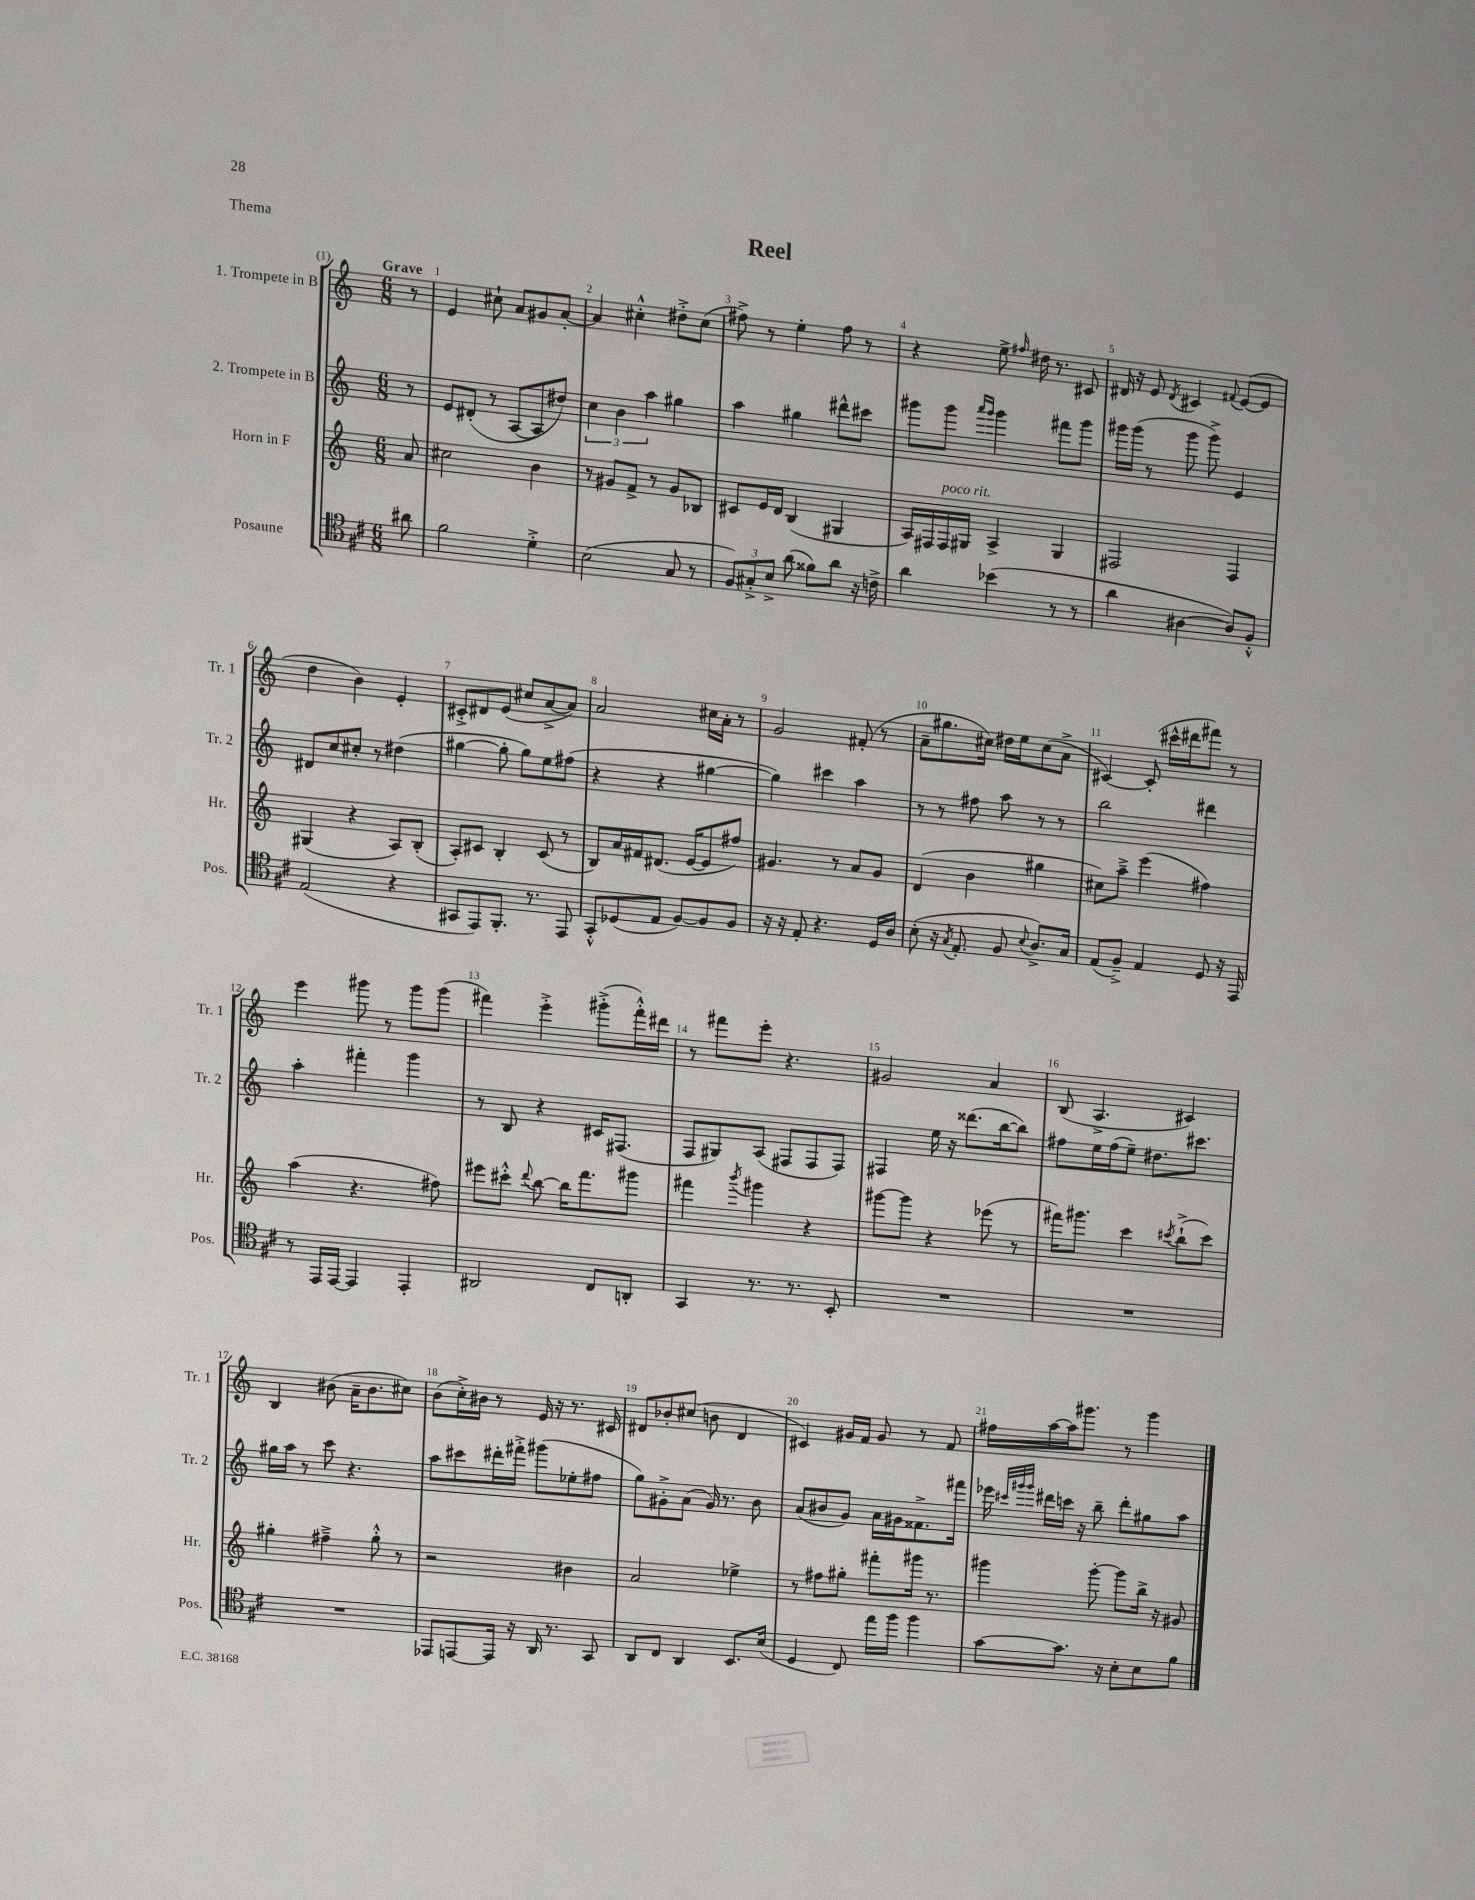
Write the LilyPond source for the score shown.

\header { title = "Reel" piece = "Thema" }
<<
\new StaffGroup <<
\new Staff = "s0" \with { instrumentName = "1. Trompete in B" shortInstrumentName = "Tr. 1" } {
    \clef treble \key c \major \numericTimeSignature \time 6/8 \partial 8 \tempo "Grave"
    \autoBeamOff r8 |
    e'4 cis''8-! a'8[ gis'8 a'8]~-. |
    a'4 cis''4-.-^ dis''8[-.-> cis''8]( |
    fis''8->) r8 e''4-. fis''8 r8 |
    r4 e''8-> \grace { fis''16 } dis''16 r8. cis'8 |
    dis'16 r16 e'8 \acciaccatura { dis'8 } cis'4 \appoggiatura { fis'8 } e'8[~( e'8] |
    d''4 b'4) e'4-. |
    cis'8[-.-> dis'8 e'8]( cis''8[ a'8~-> a'8]) |
    a'2 cis''16[ a'16]-. r8 |
    g'2 fis'8-.( r8 |
    a'8[-- gis''8. cis''16]) dis''16[ e''16 cis''8( a'8]-> |
    cis'4~) cis'8-.( cis'''16[-^ dis'''16 fis'''8]) r8 |
    e'''4 gis'''8 r8 gis'''8[ gis'''8]( |
    fis'''4) e'''4-.-> gis'''8[-.->( fis'''16-.-^) dis'''16] |
    r8 fis'''8[ e'''8]-. r4. |
    gis'2 a'4 |
    b8( a4.-> cis'4) |
    b4 bis'8( a'16[-- bis'8. cis''8]) |
    b'8[( c''16-.->) bis'16] r8 e'16 r16 r8. cis'16 |
    dis'8[ bes'8-. cis''8]( b'8 dis'4 |
    cis'4) gis'16[ f'16] gis'8 r8 f'8 |
    fis''16[ a''16~ a''16 gis'''8.] r8 gis'''4 \bar "|." |
}
\new Staff = "s1" \with { instrumentName = "2. Trompete in B" shortInstrumentName = "Tr. 2" } {
    \clef treble \key c \major \numericTimeSignature \time 6/8 \partial 8
    \autoBeamOff r8 |
    e'8[ dis'8]-.( r8 a8[~ a8 dis''8]) |
    \tuplet 3/2 { c''4 b'4 a''4 } gis''4 |
    a''4 gis''4 dis'''8[-^ cis'''8] |
    gis'''8[ gis'''8] \grace { a'''16[ gis'''16] } gis'''4 fis'''8[ gis'''8] |
    gis'''16[ gis'''16]( r8 gis'''8 gis'''8->) e'4 |
    dis'8[ c''8 cis''8]-. r8 dis''4( |
    gis''4~ gis''8-. gis''8[) e''8 fis''8]( |
    r4 r4 gis''4~ |
    gis''4) cis'''4 a''4 |
    r8 r8 fis''8 a''8 r8 r8 |
    b''2 dis'''4 |
    a''4-. fis'''4-. g'''4 |
    r8 b8 r4 cis'16[ fis8.]( |
    f8[ gis8) a8]( fis8[ fis8 fis8]) |
    fis4 e''16 r16 disis'''8.[( b''16~ b''8]) |
    fis''8[ e''16 fis''16( e''8]--) dis''8.[ cis'''8.] |
    gis''16[ a''16] r8 c'''8 r4. |
    a''8[ cis'''8 dis'''16-. fis'''16]-.-> gis'''8[( ees''8-. fis''8] |
    g''8[) gis'8-.-> a'8]( gis'16) r8. b'8 |
    a'8[( bis'8 g'8]) a'16[ gis'16 fisis'8.-> fis'''16] |
    ees'''16 \grace { cis'''32[ gis'''32 gis'''32] } dis'''16[ c'''16] r16 b''8-- dis'''8[-. gis''8 a''8] \bar "|." |
}
\new Staff = "s2" \with { instrumentName = "Horn in F" shortInstrumentName = "Hr." } {
    \clef treble \key c \major \numericTimeSignature \time 6/8 \partial 8
    \autoBeamOff a'8 |
    cis''2 b'4 |
    r8 gis'8[ f'8]-> r8 gis'8[ bes8] |
    cis'8[ e'16 d'16] b4( gis4 |
    a16[) fis16 fis16^\markup { \italic "poco rit." } gis16] a4-> gis4 |
    fis2 fis4 |
    gis4( r4 a8[) b8]-.( |
    a8[-.) cis'8] b4-. cis'8( r8 |
    b8[) a'16 fis'16 dis'8.]( e'16[~ e'8 fis''8]) |
    gis'4. r8 a'8[ gis'8] |
    d'4( b'4 gis''4 |
    cis''8[) a''8]---> e'''4( fis''4) |
    a''4( r4. fis''8) |
    eis'''8[ cis'''8]-.-^ \appoggiatura { d'''8 } b''8~ b''16[ f'''8. gis'''8] |
    fis'''4 \acciaccatura { b'''8 } gis'''4 r4 |
    gis'''8[~ gis'''8] r4 ees'''8( r8 |
    fis'''16[) gis'''8.] c'''4 \acciaccatura { cis'''8 } b''8[-!->( cis'''8]) |
    gis''4-. fis''4---> gis''8-.-^ r8 |
    r2 bis'4 |
    a'2 ees''4-> |
    r8 fis''8[ gis''8]-. fis'''8[-. gis'''16] r8. |
    gis'''4 gis'''8~-. gis'''8[ b''16]-> r16 gis'8 \bar "|." |
}
\new Staff = "s3" \with { instrumentName = "Posaune" shortInstrumentName = "Pos." } {
    \clef tenor \key d \major \numericTimeSignature \time 6/8 \partial 8
    \autoBeamOff ais'8 |
    fis'2 d'4-.-> |
    b2( g8 r8 |
    \tuplet 3/2 { fis8[) gis8-.-> b8]-> } a'8( fisis'8[) a'8] r16 c'16-> |
    a'4 bes'4( r8 r8 |
    a'4 ais4~ ais8[) fis8]-.-^ |
    e2( r4 |
    gis,8[ e,8) fis,8.]-. r8. e,8 |
    g,8[-.-^ des8( e8] fis8[~) fis8 fis8] |
    r16 r16 e8-. r4. d16[ a16] |
    b8-.( r16 \acciaccatura { g8 } e8.-. fis8 \appoggiatura { b8 } a8.[->) g16] |
    e8[( fis8]--->) e4 d8 r16 e,16 |
    r8 e,16[ e,16]~ e,4 e,4-. |
    ais,2 cis8[ a,8]-. |
    g,4 r8. r8. b,8-. |
    R2. |
    R2. |
    R2. |
    ees,8[ e,8~ e,16] r16 a,16 r8. g,8 |
    a,8[ cis8] a,4 b,8.[ b16]( |
    d4 cis8) e''16[ fis''16] fis''4 |
    g'8[~ g'8.] r16 b8[-. b8 fis'8] \bar "|." |
}
>>
>>
\layout { \context { \Score \override BarNumber.break-visibility = ##(#f #t #t) barNumberVisibility = #all-bar-numbers-visible } }
